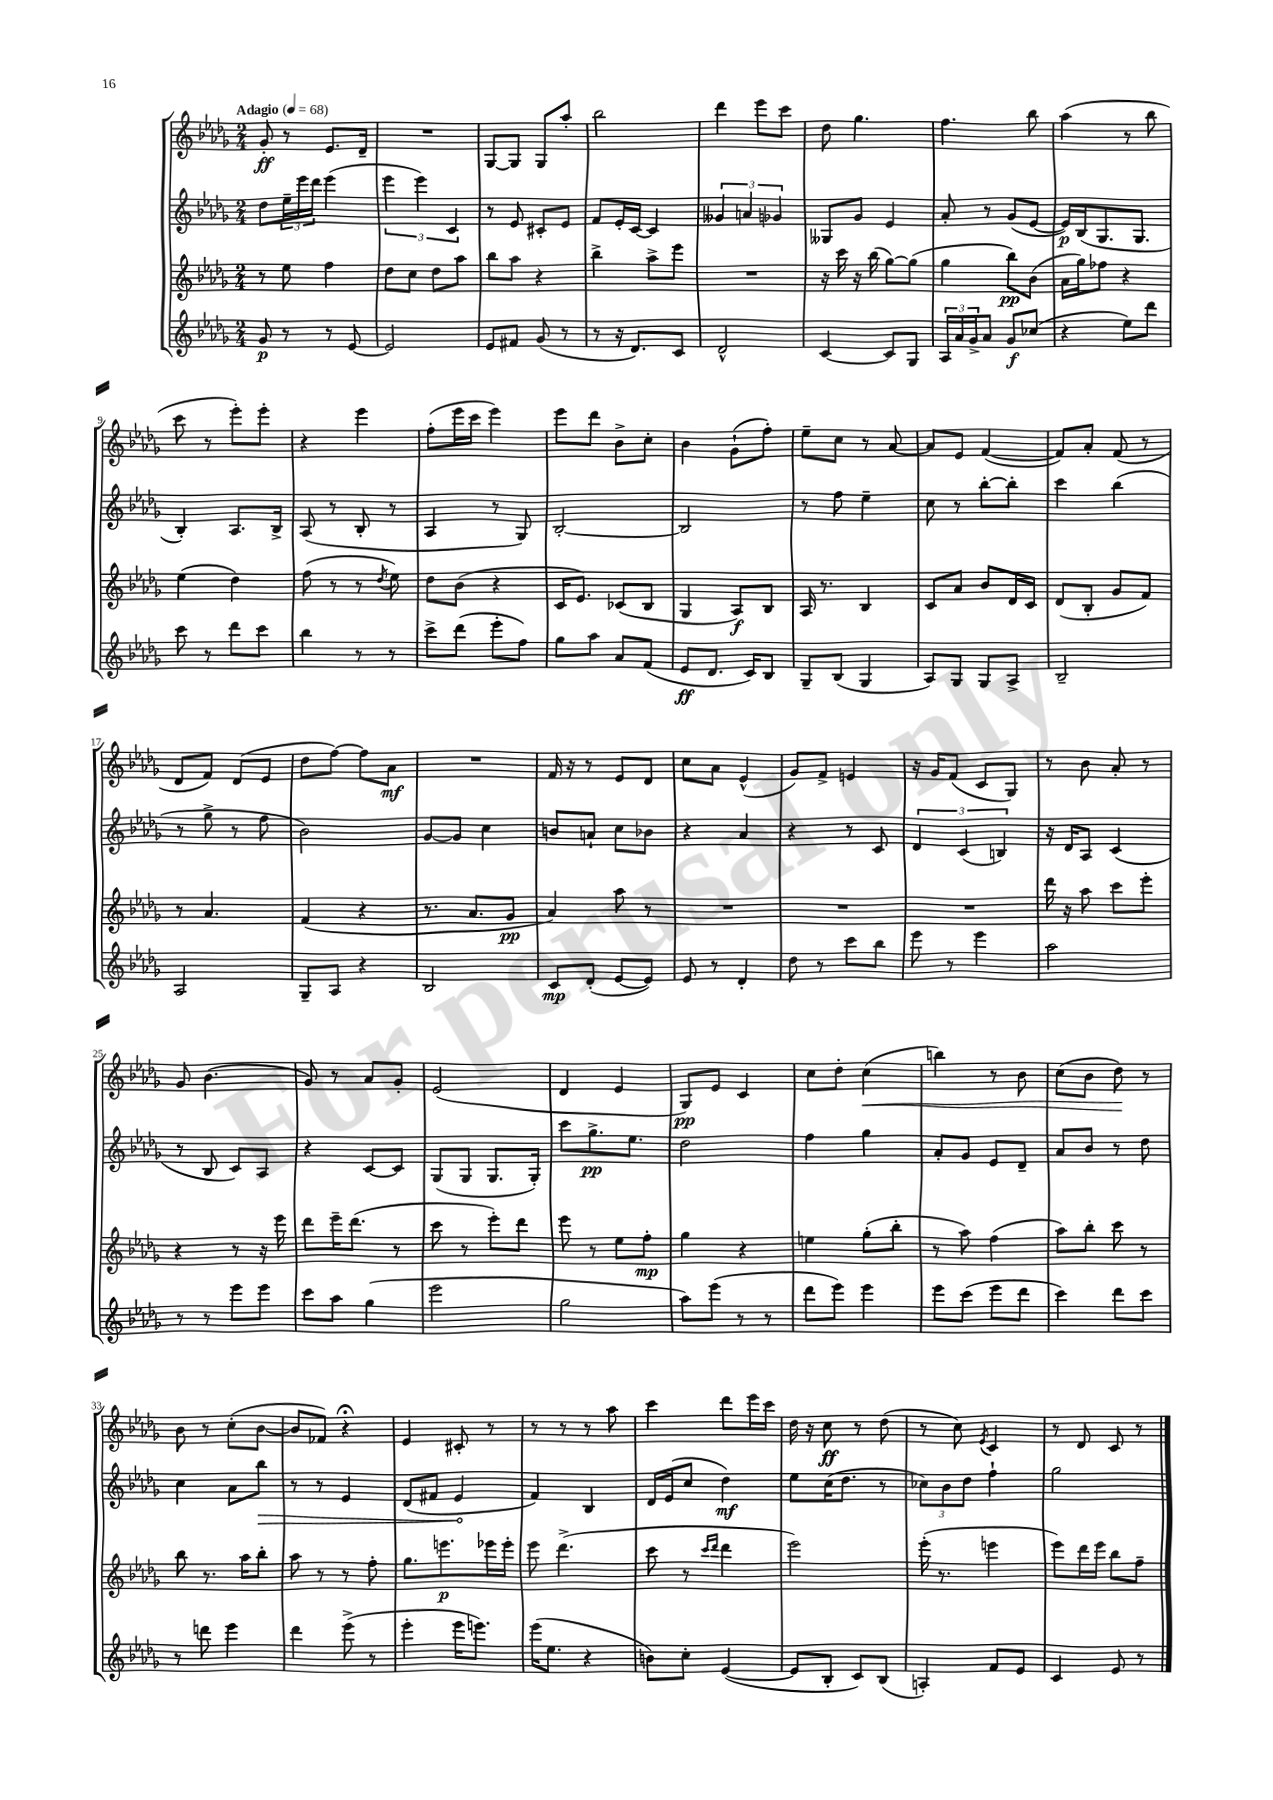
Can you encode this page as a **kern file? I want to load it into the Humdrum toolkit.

**kern	**dynam	**kern	**dynam	**kern	**dynam	**kern	**dynam
*part4	*part4	*part3	*part3	*part2	*part2	*part1	*part1
*staff4	*staff4	*staff3	*staff3	*staff2	*staff2	*staff1	*staff1
*clefG2	*	*clefG2	*	*clefG2	*	*clefG2	*
*k[b-e-a-d-g-]	*	*k[b-e-a-d-g-]	*	*k[b-e-a-d-g-]	*	*k[b-e-a-d-g-]	*
*M2/4	*	*M2/4	*	*M2/4	*	*M2/4	*
*MM68	*	*MM68	*	*MM68	*	*MM68	*
=1	=1	=1	=1	=1	=1	=1	=1
!	!	!	!	!	!	!LO:TX:a:B:t=Adagio	!
8g-/	p	8r	.	8dd-\L	.	8g-'/	ff
8r	.	8ee-\	.	24ee-~\L	.	8r	.
.	.	.	.	24eee-\	.	.	.
.	.	.	.	24ddd-\JJ	.	.	.
8r	.	4ff\	.	(4eee-\	.	8.e-/L	.
[8e-/	.	.	.	.	.	.	.
.	.	.	.	.	.	16d-~/Jk	.
=2	=2	=2	=2	=2	=2	=2	=2
2e-/]	.	8dd-\L	.	6eee-\	.	2r	.
.	.	8cc\J	.	.	.	.	.
.	.	.	.	6eee-\)	.	.	.
.	.	8dd-\L	.	.	.	.	.
.	.	.	.	6c/	.	.	.
.	.	8aa-\J	.	.	.	.	.
=3	=3	=3	=3	=3	=3	=3	=3
8e-/L	.	8bb-\L	.	8r	.	[8G-/L	.
8f#X/J	.	8aa-\J	.	8e-/	.	8G-/J]	.
(8g-/	.	4r	.	8c#X'/L	.	8G-/L	.
8r	.	.	.	8e-/J	.	8aa-'/J	.
=4	=4	=4	=4	=4	=4	=4	=4
8r	.	4bb-^\	.	8f/L	.	2bb-\	.
16r	.	.	.	16e-'/L	.	.	.
8.d-/L)	.	.	.	[16c/JJ	.	.	.
.	.	8aa-^\L	.	4c/]	.	.	.
8c/J	.	8eee-\J	.	.	.	.	.
=5	=5	=5	=5	=5	=5	=5	=5
2d-^^/	.	2r	.	6g--X/	.	4ddd-\	.
.	.	.	.	6an/	.	.	.
.	.	.	.	.	.	8eee-\L	.
.	.	.	.	6g-X/	.	.	.
.	.	.	.	.	.	8ccc\J	.
=6	=6	=6	=6	=6	=6	=6	=6
[4c/	.	16r	.	8G--X/L	.	8dd-\	.
.	.	16ccc\	.	.	.	.	.
.	.	16r	.	8g-/J	.	4.gg-\	.
.	.	(16bb-\	.	.	.	.	.
8c/L]	.	[8gg-\L)	.	4e-/	.	.	.
8G-/J	.	(8gg-\J]	.	.	.	.	.
=7	=7	=7	=7	=7	=7	=7	=7
24A-/LL	.	4gg-\	.	8a-'/	.	4.ff\	.
24a-/	.	.	.	.	.	.	.
24g-^/J	.	.	.	.	.	.	.
8a-/J	.	.	.	8r	.	.	.
8g-/L	f	8bb-\L)	pp	(8g-/L	.	.	.
(8cc-X/J	.	(8b-\J	.	[8e-/J	.	8bb-\	.
=8	=8	=8	=8	=8	=8	=8	=8
4r	.	16a-\LL	.	16e-/LL])	p	(4aa-\	.
.	.	16gg-\J)	.	(16B-/J	.	.	.
.	.	8ff-X\J	.	8.G-/	.	.	.
8ee-\L)	.	4r	.	.	.	8r	.
.	.	.	.	8.G-/J	.	.	.
8ddd-\J	.	.	.	.	.	8bb-\	.
!!LO:LB:g=z
=9	=9	=9	=9	=9	=9	=9	=9
8ccc\	.	(4ee-\	.	4B-'/)	.	8ccc\	.
8r	.	.	.	.	.	8r	.
8ddd-\L	.	4dd-\)	.	8.A-/L	.	8eee-'\L)	.
8ccc\J	.	.	.	.	.	8eee-'\J	.
.	.	.	.	16B-^/Jk	.	.	.
=10	=10	=10	=10	=10	=10	=10	=10
4bb-\	.	(8ff\	.	(8A-/	.	4r	.
.	.	8r	.	8r	.	.	.
8r	.	8r	.	8B-'/	.	4eee-\	.
.	.	8qdd-/	.	.	.	.	.
8r	.	8ee-\)	.	8r	.	.	.
=11	=11	=11	=11	=11	=11	=11	=11
8ccc^\L	.	8dd-\L	.	4A-/	.	(8ff'\L	.
(8ddd-\J	.	(8b-\J	.	.	.	16eee-\L	.
.	.	.	.	.	.	16ccc\JJ	.
8eee-'\L	.	4r	.	8r	.	4eee-\)	.
8ff\J)	.	.	.	8G-/)	.	.	.
=12	=12	=12	=12	=12	=12	=12	=12
8gg-\L	.	16c/KL	.	[2B-'/	.	8eee-\L	.
.	.	8.e-/J)	.	.	.	.	.
8aa-\J	.	.	.	.	.	8ddd-\J	.
8a-/L	.	(8c-X/L	.	.	.	8b-^\L	.
(8f/J	.	8B-/J	.	.	.	8cc'\J	.
=13	=13	=13	=13	=13	=13	=13	=13
8e-/L	ff	4G-/	.	2B-/]	.	4b-\	.
8.d-/J	.	.	.	.	.	.	.
.	.	8A-/L)	f	.	.	(8g-`\L	.
16c/KL)	.	.	.	.	.	.	.
8B-/J	.	8B-/J	.	.	.	8ff'\J)	.
=14	=14	=14	=14	=14	=14	=14	=14
8G-~/L	.	16A-/	.	8r	.	8ee-~\L	.
.	.	8.r	.	.	.	.	.
(8B-/J	.	.	.	8ff\	.	8cc\J	.
4G-/	.	4B-/	.	4ee-~\	.	8r	.
.	.	.	.	.	.	[8a-/	.
=15	=15	=15	=15	=15	=15	=15	=15
8A-/L)	.	8c/L	.	8cc\	.	8a-/L]	.
8G-/J	.	8a-/J	.	8r	.	8e-/J	.
8G-/L	.	8b-/L	.	[8bb-'\L	.	([4f/	.
8A-^/J	.	16d-/L	.	8bb-'\J]	.	.	.
.	.	16c/JJ	.	.	.	.	.
=16	=16	=16	=16	=16	=16	=16	=16
2B-~/	.	(8d-/L	.	4ccc\	.	8f/L])	.
.	.	8B-'/J	.	.	.	8a-'/J	.
.	.	8g-/L	.	(4bb-\	.	(8f/	.
.	.	8f/J)	.	.	.	8r	.
!!LO:LB:g=z
=17	=17	=17	=17	=17	=17	=17	=17
2A-/	.	8r	.	8r	.	8d-/L	.
.	.	4.a-/	.	8gg-^\	.	8f/J)	.
.	.	.	.	8r	.	(8d-/L	.
.	.	.	.	8ff\	.	8e-/J	.
=18	=18	=18	=18	=18	=18	=18	=18
8G-~/L	.	(4f/	.	2b-\)	.	8dd-\L	.
8A-/J	.	.	.	.	.	[8ff\J)	.
4r	.	4r	.	.	.	8ff\L]	.
.	.	.	.	.	.	8a-\J	mf
=19	=19	=19	=19	=19	=19	=19	=19
2B-/	.	8.r	.	[8g-/L	.	2r	.
.	.	.	.	8g-/J]	.	.	.
.	.	8.a-/L	.	.	.	.	.
.	.	.	.	4cc\	.	.	.
.	.	8g-/J	pp	.	.	.	.
=20	=20	=20	=20	=20	=20	=20	=20
8c/L	mp	4a-/)	.	8bn/L	.	16f/	.
.	.	.	.	.	.	16r	.
(8d-'/J	.	.	.	8an`/J	.	8r	.
[8e-/L	.	8aa-\	.	8cc\L	.	8e-/L	.
8e-/J])	.	8r	.	8b-X\J	.	8d-/J	.
=21	=21	=21	=21	=21	=21	=21	=21
8e-/	.	2r	.	4r	.	8cc\L	.
8r	.	.	.	.	.	8a-\J	.
4d-'/	.	.	.	4a-/	.	(4e-^^/	.
=22	=22	=22	=22	=22	=22	=22	=22
8dd-\	.	2r	.	4r	.	8g-/L)	.
8r	.	.	.	.	.	8f^/J	.
8ccc\L	.	.	.	8r	.	4en/	.
8bb-\J	.	.	.	8c/	.	.	.
=23	=23	=23	=23	=23	=23	=23	=23
8eee-\	.	2r	.	6d-/	.	16r	.
.	.	.	.	.	.	16g-/KL	.
8r	.	.	.	.	.	(8f/J	.
.	.	.	.	(6c/	.	.	.
4eee-\	.	.	.	.	.	8c/L	.
.	.	.	.	6Bn/)	.	.	.
.	.	.	.	.	.	8G-/J)	.
=24	=24	=24	=24	=24	=24	=24	=24
2aa-\	.	16ddd-\	.	16r	.	8r	.
.	.	16r	.	16d-/KL	.	.	.
.	.	8aa-\	.	8A-/J	.	8b-\	.
.	.	8ccc\L	.	(4c/	.	8a-'/	.
.	.	8eee-'\J	.	.	.	8r	.
!!LO:LB:g=z
=25	=25	=25	=25	=25	=25	=25	=25
8r	.	4r	.	8r	.	8g-/	.
8r	.	.	.	8B-/	.	(4.b-\	.
8eee-\L	.	8r	.	8c/L)	.	.	.
8eee-\J	.	16r	.	8A-/J	.	.	.
.	.	16eee-\	.	.	.	.	.
=26	=26	=26	=26	=26	=26	=26	=26
8ccc\L	.	8ddd-\L	.	4r	.	8g-/)	.
8aa-\J	.	16eee-~\K	.	.	.	8r	.
.	.	(8.ddd-\J	.	.	.	.	.
(4gg-\	.	.	.	[8c/L	.	8a-/L	.
.	.	8r	.	8c/J]	.	8g-'/J	.
=27	=27	=27	=27	=27	=27	=27	=27
2eee-\	.	8ccc\	.	(8G-/L	.	(2e-/	.
.	.	8r	.	8G-/J	.	.	.
.	.	8eee-'\L)	.	8.G-/L	.	.	.
.	.	8ddd-\J	.	.	.	.	.
.	.	.	.	16G-'/Jk)	.	.	.
=28	=28	=28	=28	=28	=28	=28	=28
2gg-\	.	8eee-\	.	8ccc\L	.	4d-/	.
.	.	8r	.	8.gg-^\	pp	.	.
.	.	8ee-\L	.	.	.	4e-/	.
.	.	.	.	8.ee-\J	.	.	.
.	.	8ff'\J	mp	.	.	.	.
=29	=29	=29	=29	=29	=29	=29	=29
8aa-\L)	.	4gg-\	.	2dd-\	.	8G-/L)	pp
(8eee-\J	.	.	.	.	.	8e-/J	.
8r	.	4r	.	.	.	4c/	.
8r	.	.	.	.	.	.	.
=30	=30	=30	=30	=30	=30	=30	=30
8ddd-\L	.	4een\	.	4ff\	.	8cc\L	.
8eee-\J)	.	.	.	.	.	8dd-'\J	.
!	!	!	!	!	!	!	!LO:HP:b
4eee-\	.	(8gg-'\L	.	4gg-\	.	(4cc\	<
.	.	8bb-'\J	.	.	.	.	.
=31	=31	=31	=31	=31	=31	=31	=31
8eee-\L	.	8r	.	8a-'/L	.	4bbn\)	.
(8ccc\J	.	8aa-\)	.	8g-/J	.	.	.
8eee-\L	.	(4ff\	.	8e-/L	.	8r	.
8ddd-\J	.	.	.	8d-~/J	.	8b-\	.
=32	=32	=32	=32	=32	=32	=32	=32
4ccc\)	.	8aa-\L)	.	8a-/L	.	(8cc\L	.
.	.	8bb-'\J	.	8b-/J	.	8b-\J	.
8ddd-\L	.	8ccc\	.	8r	.	8dd-\)	.
8ccc\J	.	8r	.	8dd-\	.	8r	[
!!LO:LB:g=z
=33	=33	=33	=33	=33	=33	=33	=33
8r	.	8bb-\	.	4cc\	.	8b-\	.
8dddn\	.	8.r	.	.	.	8r	.
4eee-\	.	.	.	8a-\L	.	(8cc'\L	.
.	.	16aa-\KL	.	.	.	.	.
!	!	!	!	!	!LO:HP:b	!	!
.	.	8bb-'\J	.	8bb-\J	>	[8b-\J	.
=34	=34	=34	=34	=34	=34	=34	=34
4ddd-\	.	8aa-\	.	8r	.	8b-/L]	.
.	.	8r	.	8r	.	8f-X/J)	.
(8eee-^\	.	8r	.	4e-/	.	4r;<	.
8r	.	8ff'\	.	.	.	.	.
=35	=35	=35	=35	=35	=35	=35	=35
4eee-'\	.	8.gg-\L	.	(8d-/L	.	4e-/	.
.	.	.	.	8f#X/J	.	.	.
.	.	8.eeen\	p	.	.	.	.
16eee-\KL	.	.	.	4e-/	.	8c#X'/	.
8.eeen\J)	.	.	.	.	.	.	.
.	.	16eee-X\L	.	.	.	8r	.
.	.	16eee-'\JJ	.	.	.	.	.
.	.	.	.	.	]	.	.
=36	=36	=36	=36	=36	=36	=36	=36
(16eee-\KL	.	8eee-\	.	4f/)	.	8r	.
8.ee-\J	.	.	.	.	.	.	.
.	.	(4.ddd-^\	.	.	.	8r	.
4r	.	.	.	4B-/	.	8r	.
.	.	.	.	.	.	8aa-\	.
=37	=37	=37	=37	=37	=37	=37	=37
8bn\L)	.	8ccc\	.	16d-/LL	.	4ccc\	.
.	.	.	.	(16e-/J	.	.	.
8cc'\J	.	8r	.	8cc/J	.	.	.
.	.	16qqccc/LL	.	.	.	.	.
.	.	16qqddd-/JJ	.	.	.	.	.
([4e-/	.	4ddd-\	.	4dd-\)	mf	8ddd-\L	.
.	.	.	.	.	.	16eee-\L	.
.	.	.	.	.	.	16ccc\JJ	.
=38	=38	=38	=38	=38	=38	=38	=38
8e-/L]	.	2eee-\)	.	8ee-\L	.	16dd-\	.
.	.	.	.	.	.	16r	.
8B-'/J	.	.	.	(16cc\K	.	8cc\	ff
.	.	.	.	8.dd-\J	.	.	.
8c/L)	.	.	.	.	.	8r	.
(8B-/J	.	.	.	8r	.	(8dd-\	.
=39	=39	=39	=39	=39	=39	=39	=39
4An'/)	.	(16eee-'\	.	12cc-X\L)	.	8r	.
.	.	8.r	.	.	.	.	.
.	.	.	.	12b-\	.	.	.
.	.	.	.	.	.	8cc\)	.
.	.	.	.	12dd-\J	.	.	.
.	.	.	.	.	.	8qe-/	.
8f/L	.	4eeen\	.	4ff`\	.	4c/	.
8e-/J	.	.	.	.	.	.	.
=40	=40	=40	=40	=40	=40	=40	=40
4c/	.	8eee-\L)	.	2gg-\	.	8r	.
.	.	16ddd-\L	.	.	.	8d-/	.
.	.	16eee-\JJ	.	.	.	.	.
8e-/	.	8bb-\L	.	.	.	8c/	.
8r	.	8ff~\J	.	.	.	8r	.
==	==	==	==	==	==	==	==
*-	*-	*-	*-	*-	*-	*-	*-
